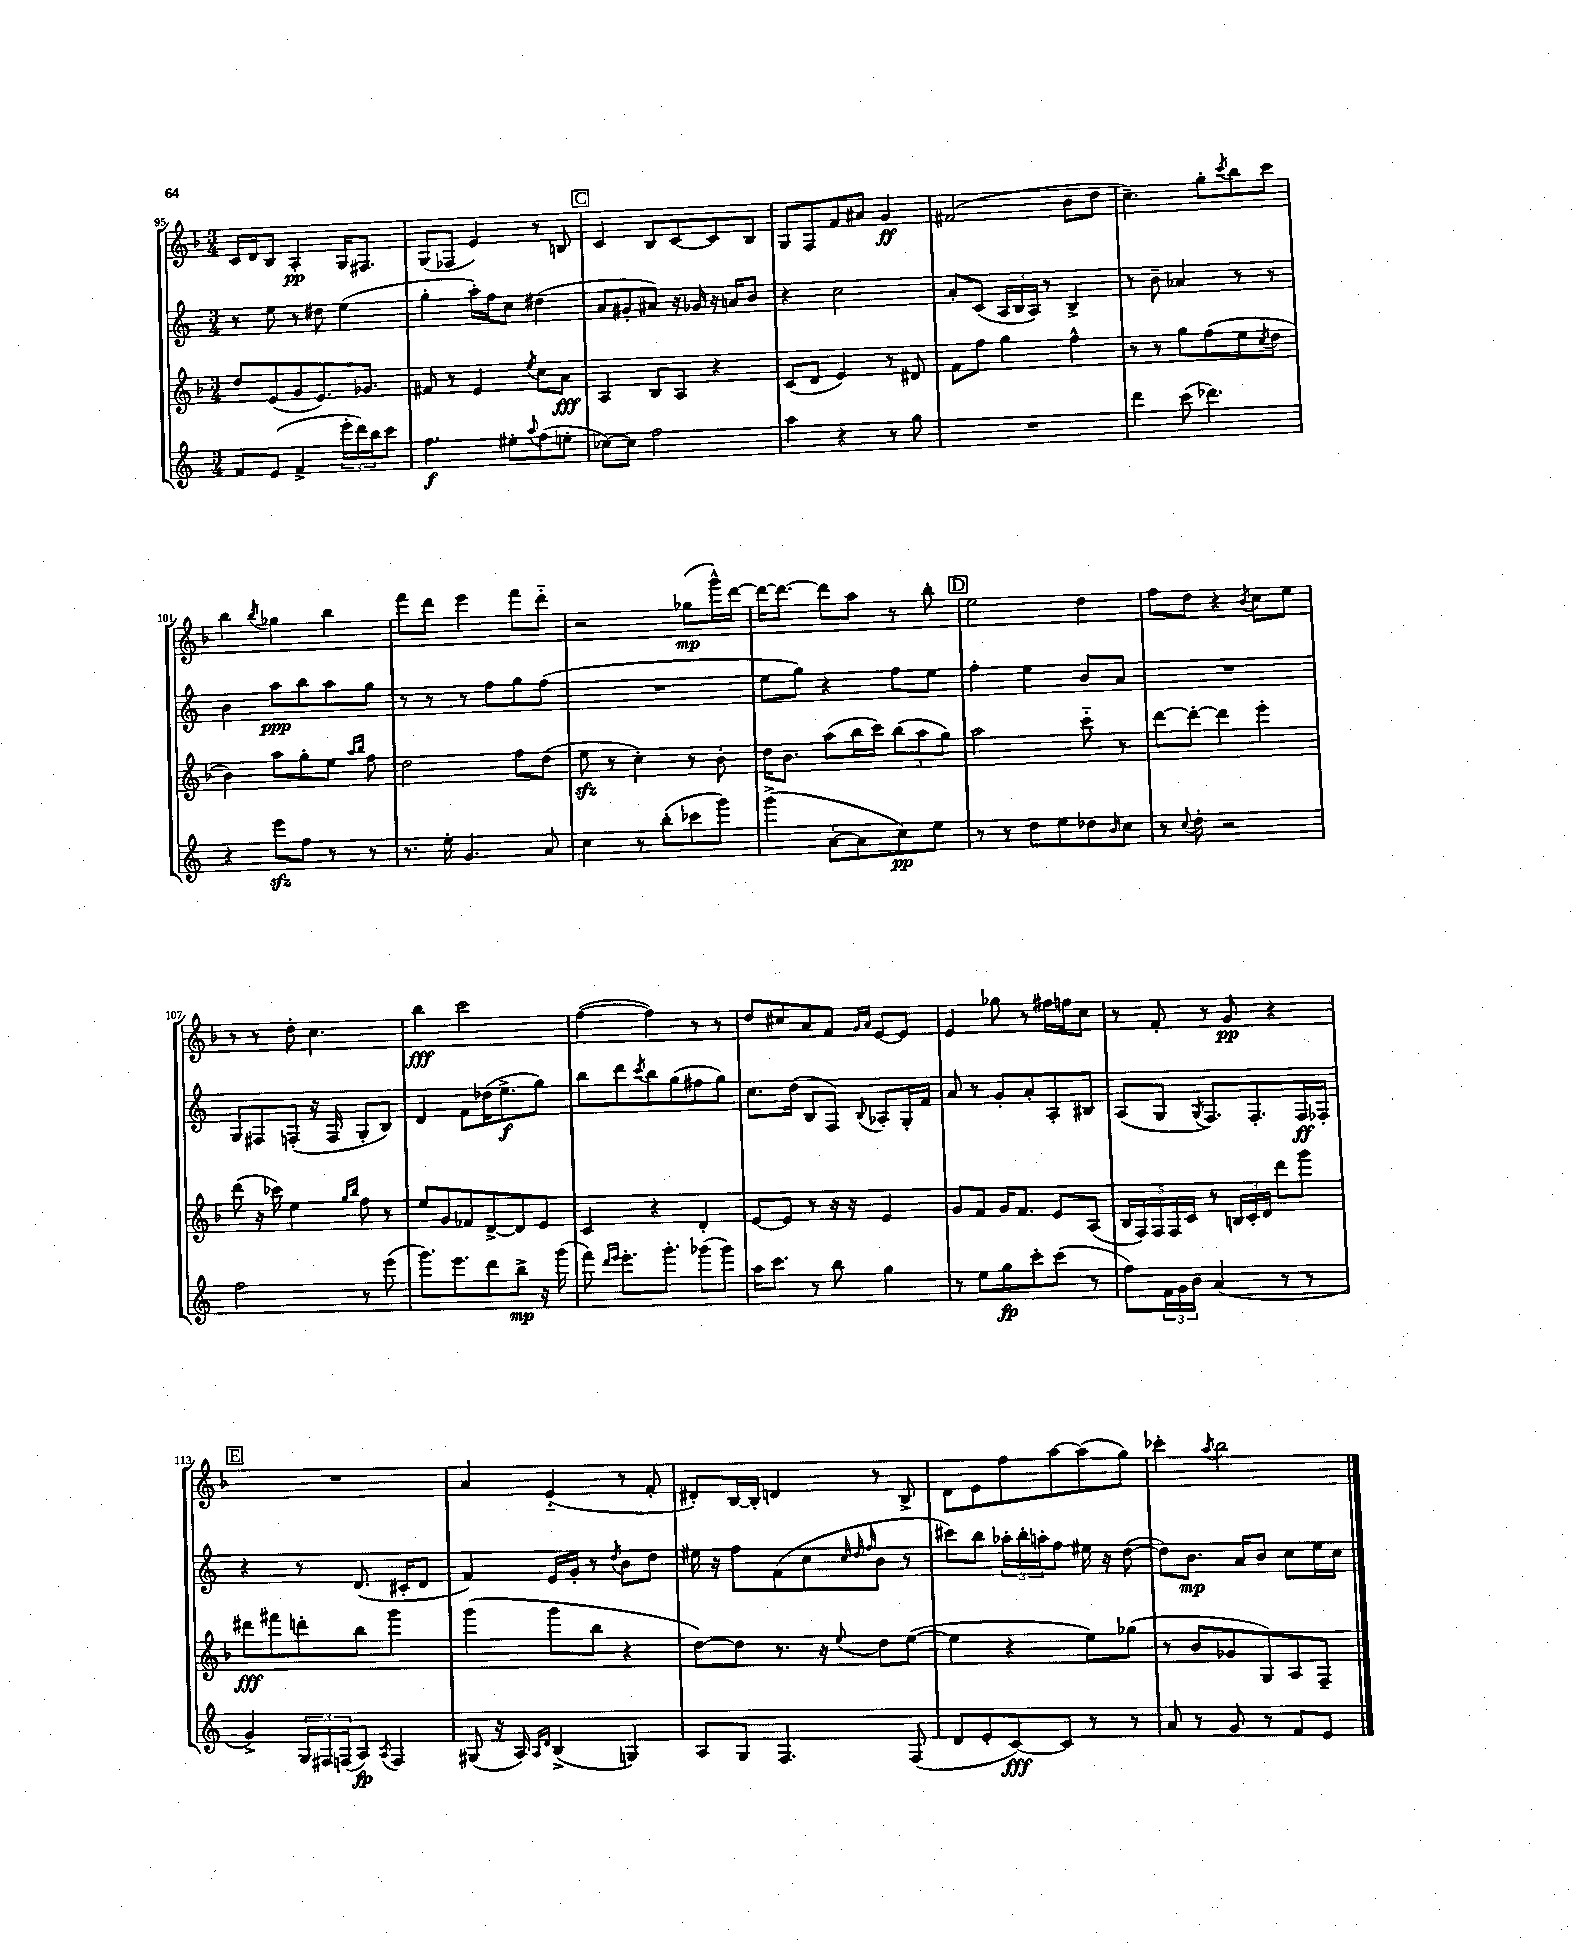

**kern	**dynam	**kern	**dynam	**kern	**dynam	**kern	**dynam
*part4	*part4	*part3	*part3	*part2	*part2	*part1	*part1
*staff4	*staff4	*staff3	*staff3	*staff2	*staff2	*staff1	*staff1
*clefG2	*	*clefG2	*	*clefG2	*	*clefG2	*
*k[]	*	*k[b-]	*	*k[]	*	*k[b-]	*
*M3/4	*	*M3/4	*	*M3/4	*	*M3/4	*
=95	=95	=95	=95	=95	=95	=95	=95
8f/L	.	8dd/L	.	8r	.	16c/LL	.
.	.	.	.	.	.	16d/J	.
(8e/J	.	(8e/	.	8ee\	.	8B-/J	.
4f^/	.	8g/	.	8r	.	4A'/	pp
.	.	8.e/)	.	8dd#X\	.	.	.
24eee'\LL	.	.	.	(4ee\	.	16G/KL	.
24ddd\)	.	.	.	.	.	.	.
.	.	8.g-X/J	.	.	.	8.F#X/J	.
24bb\J	.	.	.	.	.	.	.
8ccc\J	.	.	.	.	.	.	.
=96	=96	=96	=96	=96	=96	=96	=96
4.ff\	f	8f#X/	.	4gg'\	.	(8G/L	.
.	.	8r	.	.	.	8F-X/J	.
.	.	4e/	.	16aa'\LL)	.	4e/)	.
.	.	.	.	16ff\J	.	.	.
8ee#X'\L	.	.	.	8cc\J	.	.	.
8qqaa/	.	8qee/	.	.	.	.	.
(8ff\	.	8cc\L	.	(4dd#X\	.	8r	.
8een'\J	.	8a\J	fff	.	.	8Bn/	.
!!LO:REH:place=s1:t=C
=97	=97	=97	=97	=97	=97	=97	=97
[8cc-X\L)	.	4A/	.	8a/L	.	4c/	.
8cc-\J]	.	.	.	8g#X'/	.	.	.
2ff\	.	8B-/L	.	8a#X/J)	.	8B-/L	.
.	.	8A/J	.	16r	.	[8c/	.
.	.	.	.	16g-X/	.	.	.
.	.	4r	.	16r	.	8c/]	.
.	.	.	.	16an/KL	.	.	.
.	.	.	.	8b/J	.	8B-/J	.
=98	=98	=98	=98	=98	=98	=98	=98
4aa\	.	(8c/L	.	4r	.	8G/L	.
.	.	8d/J	.	.	.	8F/	.
4r	.	4e/)	.	2cc\	.	8f/	.
.	.	.	.	.	.	8a#X/J	.
8r	.	8r	.	.	.	4g/	ff
8gg\	.	8d#X/	.	.	.	.	.
=99	=99	=99	=99	=99	=99	=99	=99
2.r	.	8f\L	.	8a'/L	.	(2f#X/	.
.	.	8ff\J	.	(8c/J	.	.	.
.	.	4gg\	.	24A/LL	.	.	.
.	.	.	.	24B/	.	.	.
.	.	.	.	24A/JJ)	.	.	.
.	.	.	.	8r	.	.	.
.	.	4ff^^\	.	4B^/	.	8b-\L	.
.	.	.	.	.	.	8dd\J	.
=100	=100	=100	=100	=100	=100	=100	=100
4ddd\	.	8r	.	8r	.	4.cc~\)	.
.	.	8r	.	8b~\	.	.	.
(8ccc\	.	8gg\L	.	4a-X/	.	.	.
4.ddd-X\)	.	(8ff\	.	.	.	8gg'\L	.
.	.	.	.	.	.	8qccc/	.
.	.	8ee\	.	8r	.	8bb-\	.
.	.	8qcc/	.	.	.	.	.
.	.	8dd\J	.	8r	.	8ccc\J	.
!!LO:LB:g=z
=101	=101	=101	=101	=101	=101	=101	=101
4r	.	4b-\)	.	4b\	.	4bb-\	.
.	.	.	.	.	.	8qbb-/	.
8eeezz\L	.	8aa\L	.	8aa\L	ppp	4gg-X\	.
8ff\J	.	8gg'\	.	8bb\	.	.	.
8r	.	8ee\J	.	8aa\	.	4bb-\	.
.	.	16qqaa/LL	.	.	.	.	.
.	.	16qqbb-/JJ	.	.	.	.	.
8r	.	8ff\	.	8gg\J	.	.	.
=102	=102	=102	=102	=102	=102	=102	=102
8.r	.	2dd\	.	8r	.	8fff\L	.
.	.	.	.	8r	.	8ddd\J	.
16ee'\	.	.	.	.	.	.	.
4.g/	.	.	.	8r	.	4eee\	.
.	.	.	.	8ff\L	.	.	.
.	.	8ff\L	.	8gg\	.	8fff\L	.
8a/	.	(8dd\J	.	(8ff\J	.	8ddd\J	.
=103	=103	=103	=103	=103	=103	=103	=103
4cc\	.	8eezz\	.	2.r	.	2r	.
.	.	8r	.	.	.	.	.
8r	.	4cc'\)	.	.	.	.	.
(8bb'\L	.	.	.	.	.	.	.
8ccc-X\	.	8r	.	.	.	(8gg-X\L	mp
8ggg\J)	.	8b-'\	.	.	.	16ggg^^\L)	.
.	.	.	.	.	.	[16ddd\JJ	.
=104	=104	=104	=104	=104	=104	=104	=104
(4ggg^\	.	16dd\KL	.	8ee\L	.	16ddd\KL_	.
.	.	8.b-\J	.	.	.	8.ddd\J_	.
.	.	.	.	8gg\J)	.	.	.
[8a'\L	.	(8aa\L	.	4r	.	8ddd\L]	.
8a\]	.	16bb-\L	.	.	.	8aa\J	.
.	.	16ccc\JJ)	.	.	.	.	.
8cc\)	pp	(12bb-\L	.	8ff\L	.	8r	.
.	.	12aa\	.	.	.	.	.
8ee\J	.	.	.	8ee\J	.	8bb-'\	.
.	.	12gg\J)	.	.	.	.	.
!!LO:REH:place=s1:t=D
=105	=105	=105	=105	=105	=105	=105	=105
8r	.	2aa\	.	4ff'\	.	2ee\	.
8r	.	.	.	.	.	.	.
8dd\L	.	.	.	4ee\	.	.	.
8ee\	.	.	.	.	.	.	.
8dd-X\	.	8ccc\	.	8b/L	.	4dd\	.
16qqb/	.	.	.	.	.	.	.
8cc\J	.	8r	.	8a/J	.	.	.
=106	=106	=106	=106	=106	=106	=106	=106
8r	.	[8ddd\L	.	2.r	.	8ff\L	.
8qqcc/	.	.	.	.	.	.	.
8dd'\	.	8ddd'\J_	.	.	.	8dd\J	.
2r	.	4ddd\]	.	.	.	4r	.
.	.	.	.	.	.	8qb-/	.
.	.	4eee'\	.	.	.	8cc\L	.
.	.	.	.	.	.	8ee\J	.
!!LO:LB:g=z
=107	=107	=107	=107	=107	=107	=107	=107
2ff\	.	(8ddd\	.	8G/L	.	8r	.
.	.	16r	.	8F#X/	.	8r	.
.	.	16ccc-X\)	.	.	.	.	.
.	.	4ee\	.	(8Fn'/J	.	8dd'\	.
.	.	.	.	16r	.	4.cc\	.
.	.	.	.	16F/	.	.	.
.	.	16qqgg/LL	.	.	.	.	.
.	.	16qqbb-/JJ	.	.	.	.	.
8r	.	8ff\	.	8G'/L	.	.	.
(8eee\	.	8r	.	8B/J)	.	.	.
=108	=108	=108	=108	=108	=108	=108	=108
8.ggg\L)	.	8ee/L	.	4d/	.	4bb-\	fff
.	.	8g/	.	.	.	.	.
8.eee\	.	.	.	.	.	.	.
.	.	8f-X/	.	8f\L	.	2ccc\	.
8ddd\	.	[8d^/	.	(16dd-X\K	.	.	.
.	.	.	.	8.ee^\	f	.	.
8bb^\J	mp	8d/]	.	.	.	.	.
16r	.	8e/J	.	8gg\J)	.	.	.
(16ggg\	.	.	.	.	.	.	.
=109	=109	=109	=109	=109	=109	=109	=109
8fff\)	.	4c/	.	8bb\L	.	([4ff\	.
16qqddd/LL	.	.	.	.	.	.	.
16qqeee/JJ	.	.	.	.	.	.	.
8.eee'\L	.	.	.	8ddd\	.	.	.
.	.	.	.	8qccc/	.	.	.
.	.	4r	.	8bb\	.	4ff\])	.
8.ggg'\J	.	.	.	.	.	.	.
.	.	.	.	(8gg\	.	.	.
(8ggg-X\L	.	4d'/	.	8ff#X\	.	8r	.
8ggg-\J)	.	.	.	8gg\J)	.	8r	.
=110	=110	=110	=110	=110	=110	=110	=110
16aa\KL	.	[8e/L	.	8.cc\L	.	8dd/L	.
8.ccc\J	.	.	.	.	.	.	.
.	.	8e/J]	.	.	.	8cc#X/	.
.	.	.	.	(16dd\Jk	.	.	.
8r	.	8r	.	8B/L	.	8a/	.
8bb\	.	16r	.	8F/J)	.	8f/J	.
.	.	16r	.	.	.	.	.
.	.	.	.	.	.	16qqg/LL	.
.	.	.	.	8qqB/	.	16qqa/JJ	.
4gg\	.	4e/	.	8A-X'/L	.	[8e/L	.
.	.	.	.	16G'/L	.	8e/J]	.
.	.	.	.	16f/JJ	.	.	.
=111	=111	=111	=111	=111	=111	=111	=111
8r	.	8g/L	.	8a/	.	4e/	.
8ee\L	.	8f/J	.	8r	.	.	.
8gg\	fp	16g/KL	.	8g'/L	.	8gg-X\	.
.	.	8.f/J	.	.	.	.	.
8ccc'\	.	.	.	8a'/	.	8r	.
(8ccc\J	.	8e/L	.	8A'/	.	16ff#X\LL	.
.	.	.	.	.	.	16ffn\J	.
8r	.	(8A/J	.	8B#X/J	.	8cc\J	.
=112	=112	=112	=112	=112	=112	=112	=112
8ff\L)	.	20B-/LL	.	(8A/L	.	8r	.
.	.	20F/)	.	.	.	.	.
.	.	20F/	.	.	.	.	.
24f\L	.	.	.	8G/J	.	8f'/	.
.	.	20F/	.	.	.	.	.
24g\	.	.	.	.	.	.	.
.	.	20c/JJ	.	.	.	.	.
24b\JJ	.	.	.	.	.	.	.
.	.	.	.	8qG/	.	.	.
(4a/	.	8r	.	8.F/L)	.	8r	.
.	.	24Bn/LL	.	.	.	8g/	pp
.	.	24c'/	.	.	.	.	.
.	.	.	.	8.F'/	.	.	.
.	.	24d/JJ	.	.	.	.	.
8r	.	8ddd\L	.	.	.	4r	.
8r	.	8ggg\J	.	16F/L	ff	.	.
.	.	.	.	16F-X'/JJ	.	.	.
!!LO:LB:g=z
!!LO:REH:place=s1:t=E
=113	=113	=113	=113	=113	=113	=113	=113
4g^/)	.	8ddd#X\L	fff	4r	.	2.r	.
.	.	8fff#X\	.	.	.	.	.
24G/LL	.	8dddn'\	.	8r	.	.	.
24F#X/	.	.	.	.	.	.	.
(24Fn/J	.	.	.	.	.	.	.
8A/J)	fp	8bb-\J	.	(8.d/	.	.	.
8qA/	.	.	.	.	.	.	.
4F/	.	4ggg\	.	.	.	.	.
.	.	.	.	16c#X'/KL	.	.	.
.	.	.	.	8d/J	.	.	.
=114	=114	=114	=114	=114	=114	=114	=114
(8G#X/	.	(4ggg\	.	4f/)	.	4a/	.
16r	.	.	.	.	.	.	.
16A/)	.	.	.	.	.	.	.
16qqA/LL	.	.	.	.	.	.	.
16qqd/JJ	.	.	.	.	.	.	.
(4B^/	.	8ggg\L	.	16e/LL	.	(4e/	.
.	.	.	.	16g'/JJ	.	.	.
.	.	8bb-\J	.	8r	.	.	.
.	.	.	.	8qdd/	.	.	.
4Gn/)	.	4r	.	8b\L	.	8r	.
.	.	.	.	8dd\J	.	8f'/	.
=115	=115	=115	=115	=115	=115	=115	=115
8A/L	.	[8dd\L)	.	16ee#X\	.	8d#X'/L)	.
.	.	.	.	16r	.	.	.
8G/J	.	8dd\J]	.	8ff\L	.	[16B-/L	.
.	.	.	.	.	.	16B-'/JJ]	.
4.F/	.	8.r	.	(8f\	.	4dn/	.
.	.	.	.	8cc\	.	.	.
.	.	16r	.	.	.	.	.
.	.	.	.	32qqcc/	.	.	.
.	.	.	.	32qqdd/	.	.	.
.	.	8qqee/	.	32qqff/	.	.	.
.	.	8dd\L	.	8b\J	.	8r	.
(8F/	.	([8ee\J	.	8r	.	8B-^/	.
=116	=116	=116	=116	=116	=116	=116	=116
8d/L	.	4ee\]	.	8ccc#X\L)	.	8d\L	.
8e'/	.	.	.	8bb\J	.	8e\	.
[8c/)	fff	4r	.	24aa-X'\LL	.	8ff\	.
.	.	.	.	24bb'\	.	.	.
.	.	.	.	24aan'\J	.	.	.
8c/J]	.	.	.	8ff\J	.	[8aa\	.
8r	.	8ee\L)	.	16ee#X\	.	(8aa\]	.
.	.	.	.	16r	.	.	.
8r	.	(8gg-X\J	.	([8dd\	.	8gg\J)	.
=117	=117	=117	=117	=117	=117	=117	=117
8a/	.	8r	.	8dd\L])	.	4ccc-X'\	.
8r	.	8b-/L	.	8.b\J	mp	.	.
.	.	.	.	.	.	8qaa/	.
8g/	.	8g-X/	.	.	.	2bb-\	.
.	.	.	.	16a/KL	.	.	.
8r	.	8G/)	.	8b/J	.	.	.
8f/L	.	8A/	.	8cc\L	.	.	.
8e/J	.	8F~/J	.	16ee\L	.	.	.
.	.	.	.	16cc\JJ	.	.	.
==	==	==	==	==	==	==	==
*-	*-	*-	*-	*-	*-	*-	*-
